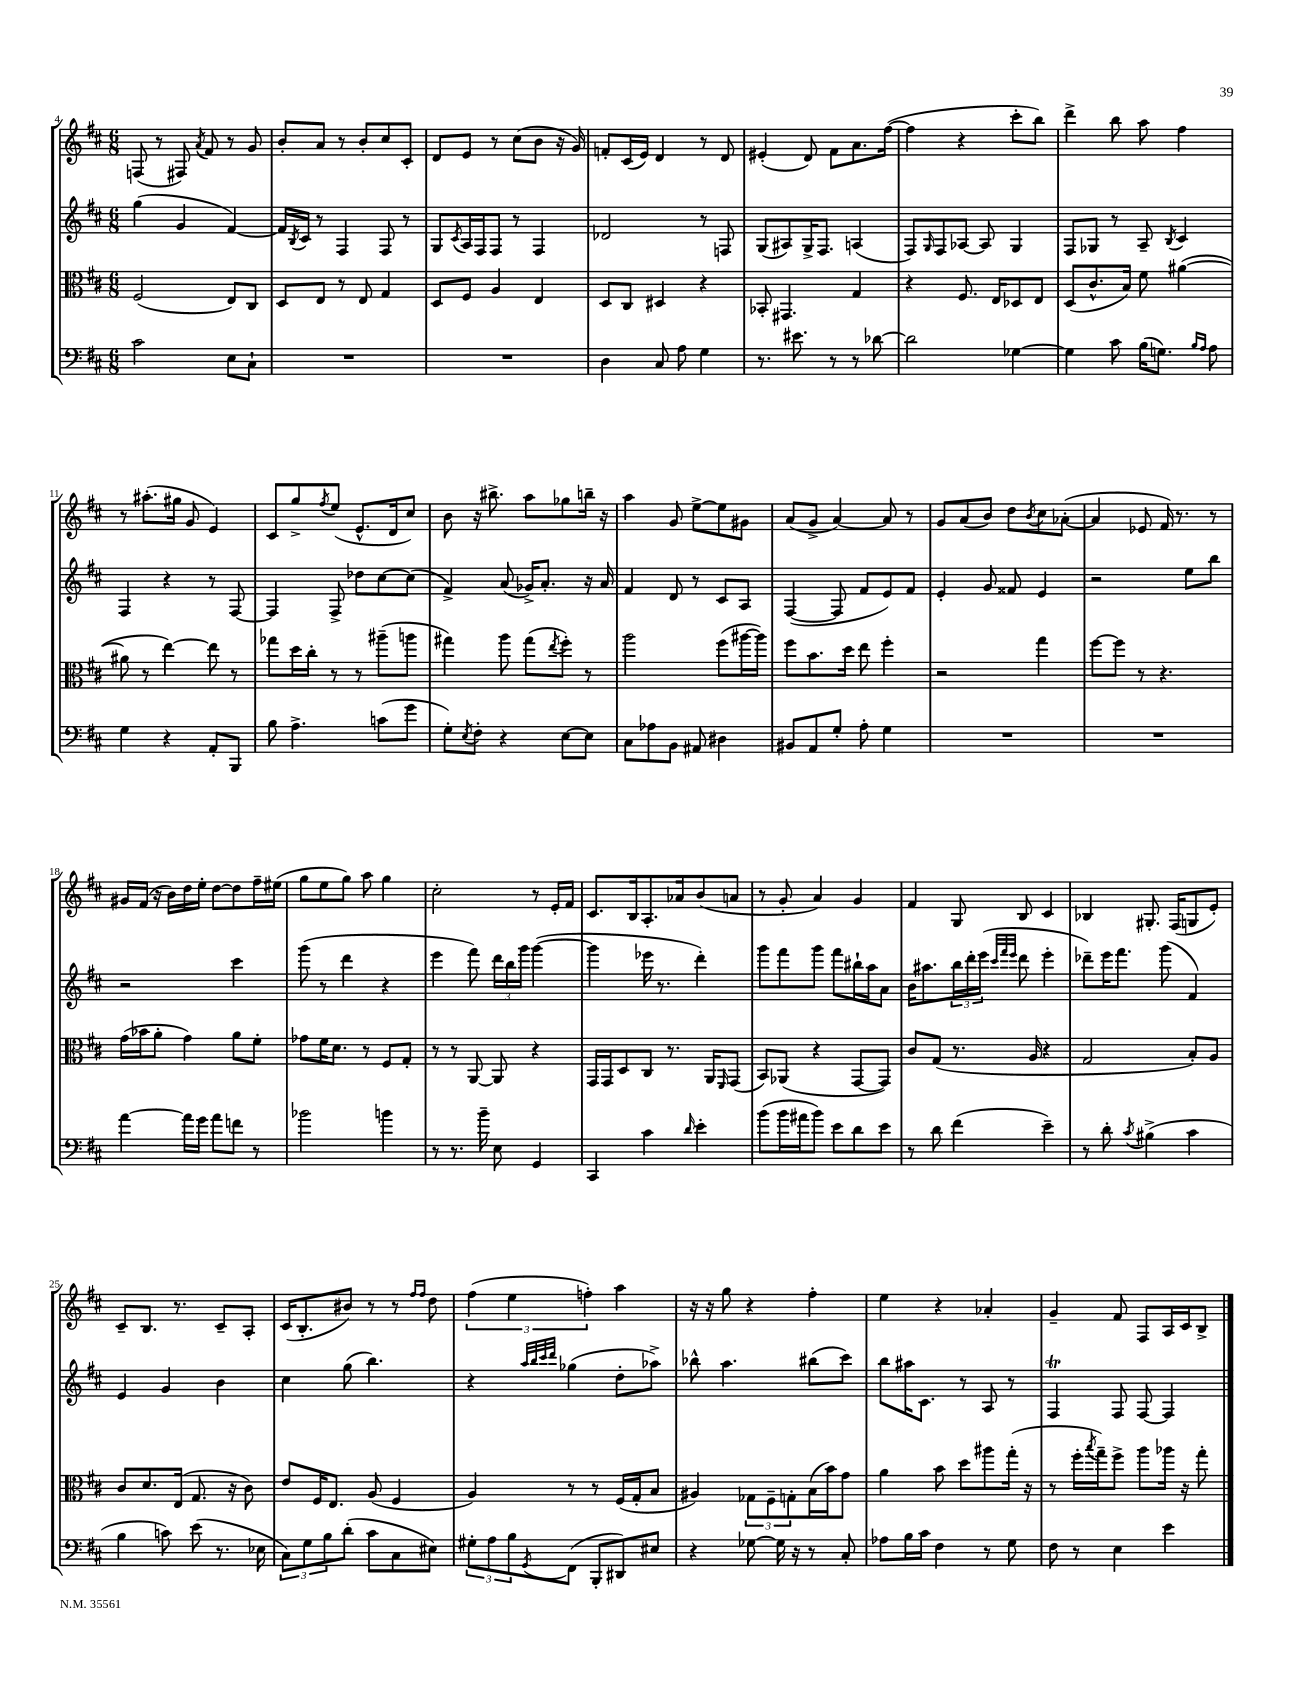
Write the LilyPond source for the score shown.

<<
\new StaffGroup <<
\new Staff = "s0" {
    \clef treble \key d \major \numericTimeSignature \time 6/8
    f8( r8 fis8) \acciaccatura { a'8 } fis'8 r8 g'8 |
    b'8-. a'8 r8 b'8-. cis''8 cis'8-. |
    d'8 e'8 r8 cis''8( b'8 r16 g'16) |
    f'8-. cis'16( e'16) d'4 r8 d'8 |
    eis'4-.( d'8) fis'8 a'8. fis''16~( |
    fis''4 r4 cis'''8-. b''8) |
    d'''4-> b''8 a''8 fis''4 |
    r8 ais''8.-.( gis''16 g'8 e'4) |
    cis'8 g''8-> \acciaccatura { fis''8 } e''8( e'8.-^ d'16 cis''8) |
    b'8 r16 bis''8.-> a''8 ges''8 b''16-- r16 |
    a''4 g'8 e''8~-> e''8 gis'8 |
    a'8( g'8-> a'4~) a'8 r8 |
    g'8 a'8( b'8) d''8 \acciaccatura { b'8 } cis''8 aes'8~-.( |
    aes'4 ees'8 fis'16) r8. r8 |
    gis'16 fis'16( r16 b'16) d''16 e''16-. d''8~ d''8 fis''16-- eis''16( |
    g''8 e''8 g''8) a''8 g''4 |
    cis''2-. r8 e'16-. fis'16 |
    cis'8. b16 a8.-. aes'16 b'8( a'8 |
    r8 g'8-. a'4) g'4 |
    fis'4 g8 b8 cis'4 |
    bes4 gis8.-. fis16( g8 e'8-.) |
    cis'8-- b8. r8. cis'8-- a8-. |
    cis'16( b8.-. bis'8) r8 r8 \grace { fis''16 fis''16 } d''8 |
    \tuplet 3/2 { fis''4( e''4 f''4-.) } a''4 |
    r16 r16 g''8 r4 fis''4-. |
    e''4 r4 aes'4-. |
    g'4-- fis'8 fis8 a16 cis'16 b8-> \bar "|." |
}
\new Staff = "s1" {
    \clef treble \key d \major \numericTimeSignature \time 6/8
    g''4( g'4 fis'4~) |
    fis'16 \acciaccatura { b8 } cis'16 r8 fis4 fis8 r8 |
    g8 \acciaccatura { cis'8 } a16 fis16 fis8 r8 fis4 |
    des'2 r8 f8 |
    g8( ais8) g16-> fis8. a4( |
    fis8) \grace { g16 } fis8 aes8~ aes8 g4 |
    fis8 ges8 r8 a8-- \acciaccatura { b8 } cis'4 |
    fis4 r4 r8 fis8~ |
    fis4 fis8-> des''8 cis''8~ cis''8( |
    fis'4->) a'8( ges'16->) a'8.-. r16 a'16 |
    fis'4 d'8 r8 cis'8 a8 |
    fis4~( fis8 fis'8 e'8) fis'8 |
    e'4-. g'8 fisis'8 e'4 |
    r2 e''8 b''8 |
    r2 cis'''4 |
    g'''8( r8 d'''4 r4 |
    e'''4 fis'''8) \tuplet 3/2 { d'''16 b''16 g'''16 } g'''4~( |
    g'''4 ees'''16 r8. d'''4-.) |
    g'''8 fis'''8 g'''8 fis'''8 bis''16-! a''16 a'8 |
    b'16 ais''8. \tuplet 3/2 { b''16 d'''16-. e'''16( } \grace { cis'''32 fis'''32 e'''32 } d'''8 e'''4-. |
    des'''8--) e'''16 fis'''8. g'''8( fis'4) |
    e'4 g'4 b'4 |
    cis''4 g''8( b''4.) |
    r4 \grace { a''32 b''32 cis'''32 d'''32 } ges''4( d''8-. aes''8->) |
    bes''8-^ a''4. bis''8( cis'''8) |
    b''8 ais''16 cis'8. r8 a8 r8 |
    fis4\trill fis8 fis8~ fis4 \bar "|." |
}
\new Staff = "s2" {
    \clef alto \key d \major \numericTimeSignature \time 6/8
    fis2( e8) cis8 |
    d8 e8 r8 e8 g4 |
    d8 fis8 a4 e4 |
    d8 cis8 dis4 r4 |
    bes,8-. gis,4. g4 |
    r4 fis8. e16 des8 e8 |
    d8( cis'8.-^ b16) fis'8 ais'4~( |
    ais'8 r8 e''4~) e''8 r8 |
    ges''8 d''16 cis''16-. r8 r8 ais''8--( a''8 |
    gis''4) a''8 gis''8( \acciaccatura { e''8 } fis''8-.) r8 |
    a''2 fis''8( ais''16~ ais''16) |
    fis''8 b'8. d''16 e''8 fis''4-. |
    r2 g''4 |
    fis''8~ fis''8 r8 r4. |
    g'16( bes'16 a'8-. g'4) a'8 fis'8-. |
    ges'8 fis'16 d'8. r8 fis8 g8-. |
    r8 r8 a,8~ a,8 r4 |
    g,16 g,16 d8 cis8 r8. a,16 \grace { fis,16 } g,8( |
    b,8) aes,8( r4 g,8~ g,8) |
    cis'8 g8( r8. a16 r4 |
    g2 b8-.) a8 |
    cis'8 d'8. e16( g8. r16 cis'8) |
    e'8 fis16 e8. a8( fis4 |
    a4) r8 r8 fis16( g16-. b8 |
    ais4) \tuplet 3/2 { ges8 fis8-- g8-. } b16( b'16) g'8 |
    a'4 b'8 d''8 ais''8 g''16-.( r16 |
    r8 fis''16-. \acciaccatura { b''8 } g''16--) fis''8-> a''8 aes''16 r16 g''8-. \bar "|." |
}
\new Staff = "s3" {
    \clef bass \key d \major \numericTimeSignature \time 6/8
    cis'2 e8 cis8-! |
    R2. |
    R2. |
    d4 cis8 a8 g4 |
    r8. eis'8. r8 r8 des'8~ |
    des'2 ges4~ |
    ges4 cis'8 b16( g8.) \grace { b16 a16 } a8 |
    g4 r4 a,8-. b,,8 |
    b8 a4.-> c'8( g'8 |
    g8-.) \acciaccatura { e8 } fis8-. r4 e8~ e8 |
    cis8 aes8 b,8 ais,8 dis4 |
    bis,8 a,8 g8-. a8-. g4 |
    R2. |
    R2. |
    a'4~ a'16 g'16 a'8 f'8 r8 |
    bes'2 b'4 |
    r8 r8. b'16-- e8 g,4 |
    cis,4 cis'4 \grace { d'16 } e'4-. |
    b'8( b'16 ais'16 b'8) e'8 d'8 e'8 |
    r8 d'8 fis'4( e'4--) |
    r8 d'8-. \acciaccatura { cis'8 } bis4->( cis'4 |
    b4 c'8) e'8( r8. ees16 |
    \tuplet 3/2 { cis8) g8 b8 } d'8-.( cis'8 cis8 eis8) |
    \tuplet 3/2 { gis8-. a8 b8 } \acciaccatura { g,8 } fis,8( b,,8-. dis,8) eis8 |
    r4 ges8~ ges16 r16 r8 cis8-. |
    aes8 b16 cis'16 fis4 r8 g8 |
    fis8 r8 e4 e'4 \bar "|." |
}
>>
>>
\layout { \context { \Score currentBarNumber = #4 } }
